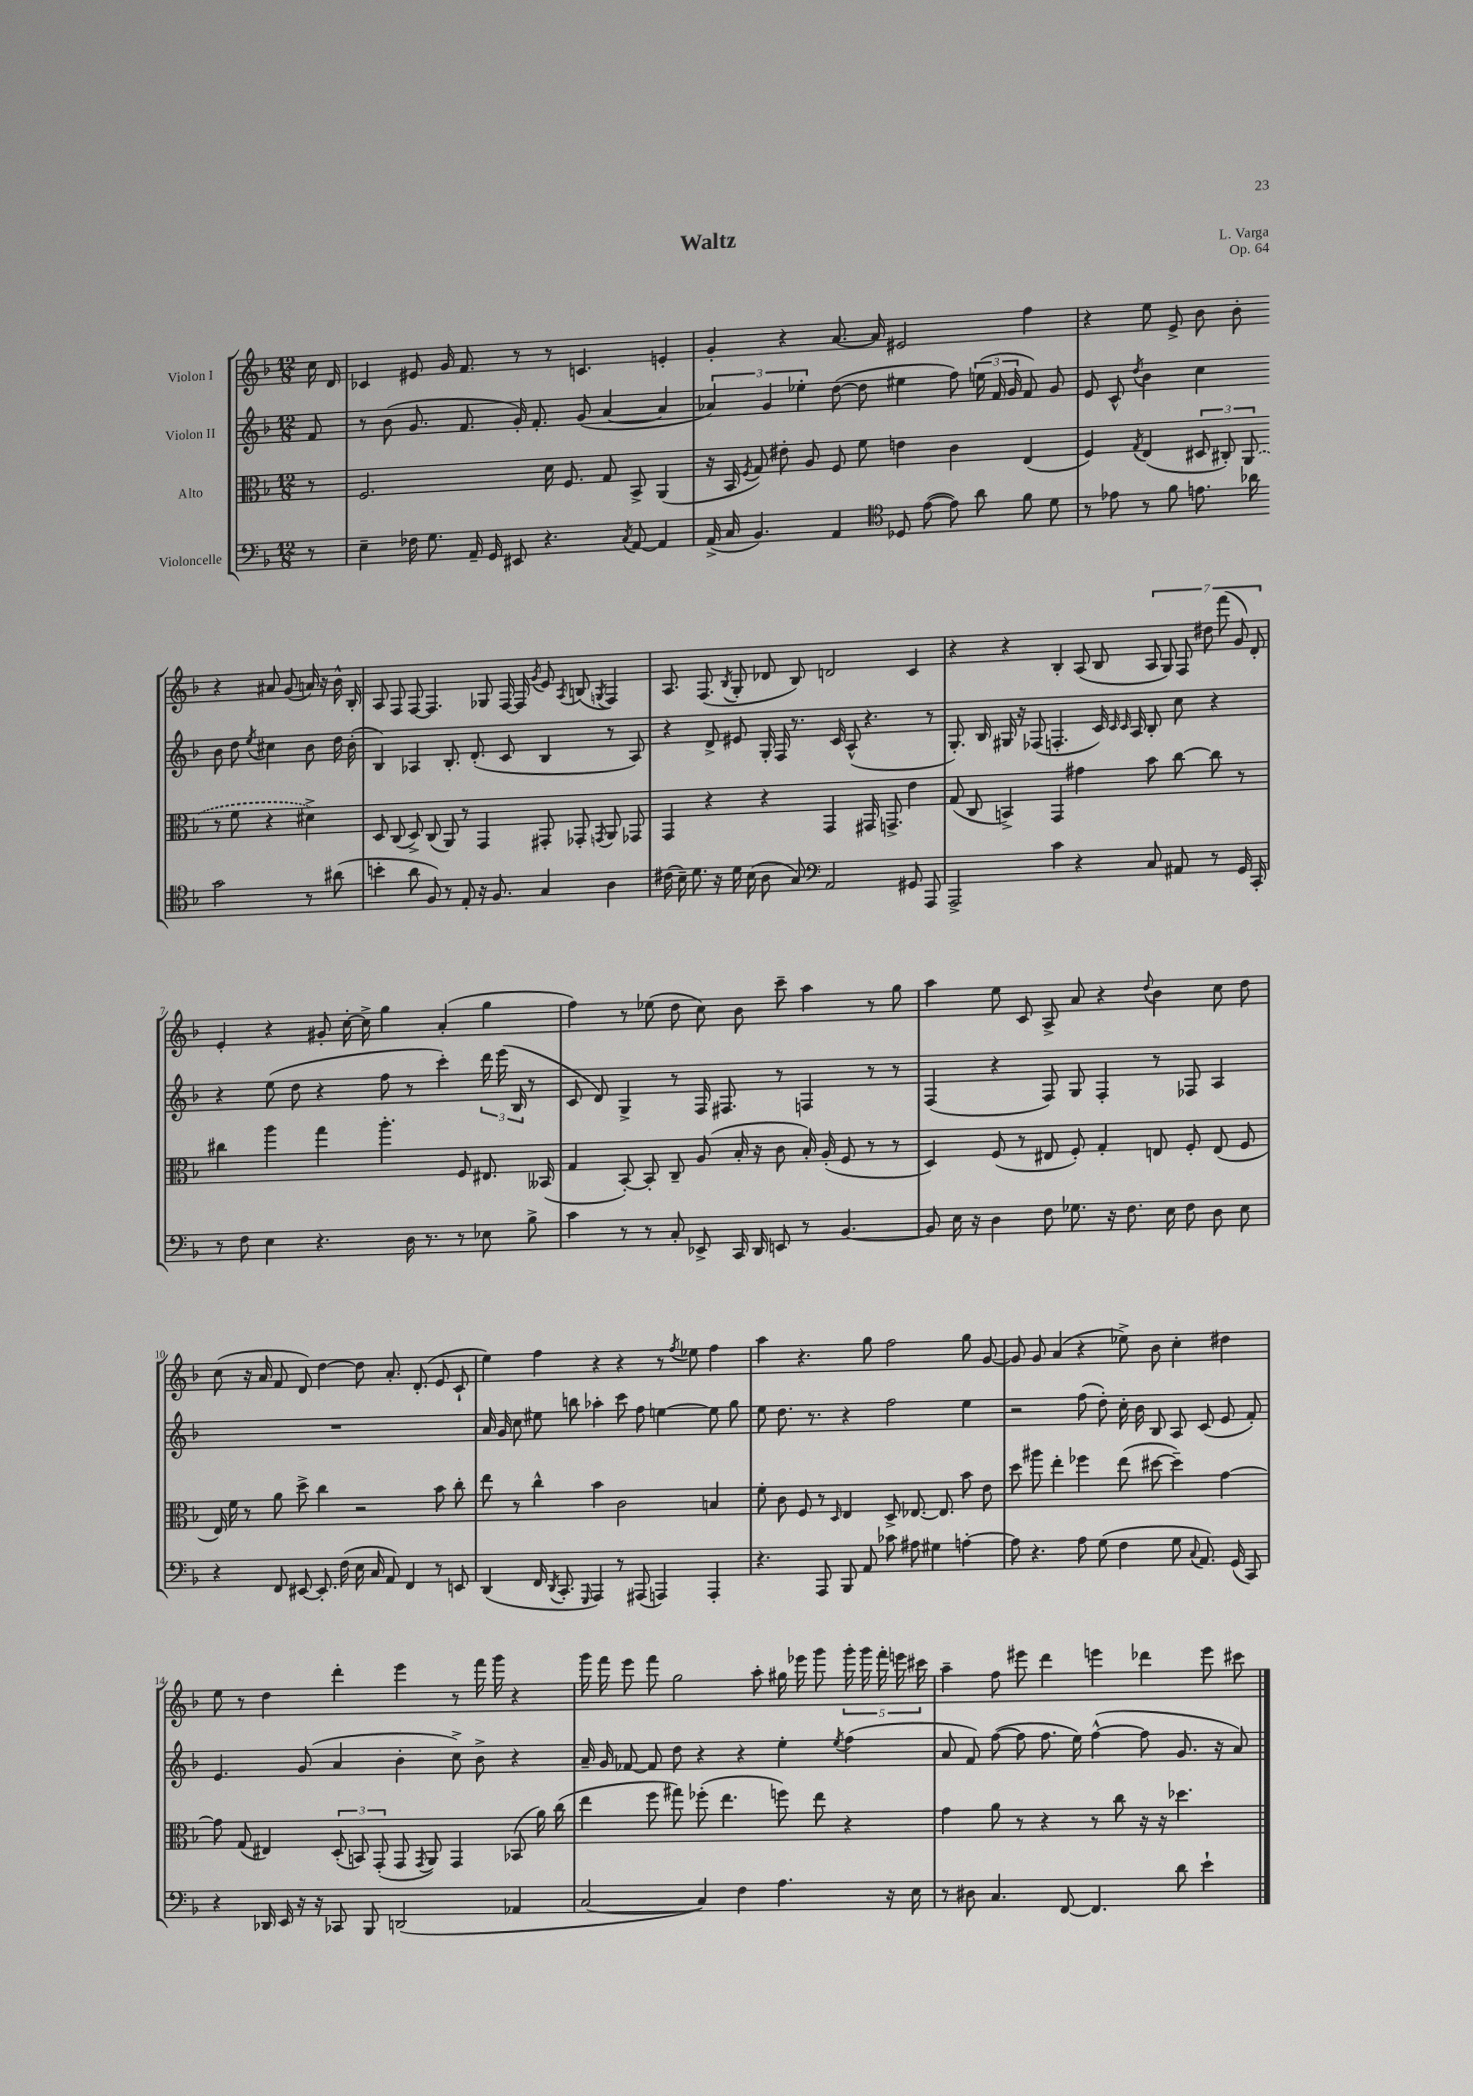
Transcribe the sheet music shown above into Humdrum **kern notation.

**kern	**kern	**kern	**kern
*part4	*part3	*part2	*part1
*staff4	*staff3	*staff2	*staff1
*I"Violoncelle	*I"Alto	*I"Violon II	*I"Violon I
*clefF4	*clefC3	*clefG2	*clefG2
*k[b-]	*k[b-]	*k[b-]	*k[b-]
*M12/8	*M12/8	*M12/8	*M12/8
=	=	=	=
8r	8r	8f/	16cc\
.	.	.	16d/
=1	=1	=1	=1
4E~\	2.F/	8r	4c-X/
.	.	(8b-\	.
16F-X\	.	8.g/	8e#X/
8.G\	.	.	.
.	.	.	16g/
.	.	8.f/	8.f/
16AA~/	.	.	.
16GG/	.	.	.
8EE#X/	.	16g'/)	8r
.	.	8.f'/	.
4.r	16d\	.	8r
.	8.F/	.	.
.	.	(8g/	4.cn/
.	8G/	[4a/	.
8qC/	.	.	.
[8AA/	8BB-^/	.	.
4AA/]	(4AA/	4a/]	4en'/
=2	=2	=2	=2
(16AA^/	16r	6a-X/)	4g'/
16C/	16BB-/	.	.
.	8qF/	.	.
4.BB-/)	8G/)	.	.
.	.	6g/	.
.	8e#X'\	.	4r
.	.	6ee-X'\	.
.	8A/	.	.
4AA/	8F/	([8dd\	[8.a/
.	8f\	8dd\]	.
.	.	.	16a/]
*clefC4	*	*	*
8D-X/	4en\	4ee#X\	2e#X/
([8e\	.	.	.
8e\])	4c\	8ff\)	.
8a\	.	(24een\	.
.	.	24f/	.
.	.	24g/	.
8f\	(4E/	8f/)	4ff\
8d\	.	8g/	.
=3	=3	=3	=3
8r	4F/)	8e/	4r
8e-X\	.	8c^^/	.
.	8qG/	8qdd/	.
8r	(4E/	4b-\	8ee\
8f\	.	.	8e^/
8.en\	12D#X/	4cc\	8b-\
.	12C#X'/)	.	.
.	.	.	8b-'\
.	(12AA/	.	.
16a-X\	.	.	.
2g\	8r	8b-\	4r
.	8f\	8dd\	.
.	.	8qee/	.
.	4r	4cc#X\	8a#X/
.	.	.	(8g/
8r	4d#X^\)	8b-\	16an/)
.	.	.	16r
(8a#X\	.	16dd\	16b-^^\
.	.	(16b-'\	16B-'/
!!LO:LB:g=z
=4	=4	=4	=4
4bn'\	8D/	4B-/)	8A/
.	(8C/	.	8F/
8a\	8D^/)	4A-X/	[8F/
8F/)	(8C/	.	4.F/]
8r	8AA/)	8.B-'/	.
8E'/	8r	.	.
.	.	(8.d'/	.
16r	4GG/	.	8G-X/
8.F/	.	.	.
.	.	8c/	[16F/
.	.	.	16F/]
.	.	.	8qg/
4G/	8GG#X'/	4B-/	8e/
.	.	.	8qA/
.	8GG-X'/	.	(8Bn/
.	8qGGn/	.	8qGn/
4A\	8AA/	8r	4F/)
.	8GG-X/	8A-/)	.
=5	=5	=5	=5
(16c#X\	4GG/	4r	8.A/
16B-~\)	.	.	.
8.d\	.	.	.
.	.	.	(8.F/
.	4r	8d^/	.
16r	.	.	.
.	.	.	8qB-/
16d\	.	8e#X/	8G'/
(16B-\	.	.	.
8A\	4r	16G'/	8d-X/
.	.	16F/	.
8G/)	.	8.r	8B-/)
*clefF4	*	*	*
2AA/	4GG/	.	2dn/
.	.	16c/	.
.	.	(8A^^/	.
.	16GG#X/	4.r	.
.	8.GGn^/	.	.
8GG#X/	4e\	.	4c/
8AAA/	.	8r	.
=6	=6	=6	=6
2AAA^/	(8G/	8.G'/)	4r
.	8C/	.	.
.	.	16B-/	.
.	4BBn^/)	16G#X/	4r
.	.	16r	.
.	.	(8F-X/	.
4c\	4GG/	4.Fn'/	4B-'/
4r	4g#X\	.	(8A/
.	.	16c/)	8B-/
.	.	16qqc/	.
.	.	16qqc/	.
.	.	16A/	.
8C/	8b-\	8B-'/	14A/
.	.	.	14G/)
8AA#X/	[8cc\	8cc\	.
.	.	.	14F/
.	.	.	14dd#X\
8r	8cc\]	4r	.
.	.	.	(14fff\
.	.	.	14g/)
16GG/	8r	.	.
.	.	.	14d'/
16CC'/	.	.	.
!!LO:LB:g=z
=7	=7	=7	=7
8r	4cc#X\	4r	4e'/
8F\	.	.	.
4E\	4aa\	(8ee\	4r
.	.	8dd\	.
4.r	4gg\	4r	8g#X'/
.	.	.	[16cc'\
.	.	.	16cc^\]
.	4.aa'\	8ff\	4gg\
16D\	.	8r	.
8.r	.	.	.
.	.	4ccc'\)	(4a'/
8r	8F/	.	.
8E-X\	8.E#X/	24ddd\	4gg\
.	.	(24eee\	.
.	.	24B-/	.
8B-^\	.	8r	.
.	(16BB--X/	.	.
=8	=8	=8	=8
4c\	4G/	8c/	4ff\)
.	.	8d/)	.
8r	[8BB-'/)	4G^/	8r
8r	8BB-'/]	.	(8ee-X\
8C'/	8C~/	8r	8dd\
8EE-X^/	(8A/	16F/	8cc\)
.	.	8.F#X/	.
16CC/	16B-'/	.	8b-\
16DD/	16r	.	.
8EEn/	8c\	8r	8ccc~\
8r	16B-'/)	4Fn/	4aa\
.	(16A'/	.	.
[4.BB-/	8F/	.	.
.	8r	8r	8r
.	8r	8r	8gg\
=9	=9	=9	=9
8BB-/]	4D/)	(4F/	4aa\
16E\	.	.	.
16r	.	.	.
4D\	(8F/	4r	8ee\
.	8r	.	8c/
8F\	8E#X/	8F/)	8A^/
8.G-X\	8F'/)	8G/	8a/
.	4G'/	4F'/	4r
16r	.	.	.
8.F\	.	.	.
.	.	.	8qqdd/
.	8En/	8r	4b-\
16E\	.	.	.
8F\	8F'/	8F-X/	.
8D\	(8E/	4A/	8cc\
8E\	8F/	.	8dd\
!!LO:LB:g=z
=10	=10	=10	=10
4r	16E/)	1.r	(8cc\
.	16f\	.	.
.	8r	.	16r
.	.	.	16a/
8FF/	8a\	.	8f/
[8EE#X/	8dd^\	.	8d/)
8.EE#'/]	4cc\	.	[4dd\
(16F\	.	.	.
16E\	2r	.	8dd\]
16C/	.	.	.
8AA/)	.	.	8.a'/
4FF/	.	.	.
.	.	.	(8.d'/
8r	8b-\	.	8e/
8EEn/	8cc'\	.	8c`/
=11	=11	=11	=11
(4DD/	8ee\	16a/	4ee\)
.	.	16g/	.
.	8r	8cc\	.
16FF/	4cc^^\	8ee#X\	4ff\
8qDD/	.	.	.
8.CC'/	.	.	.
.	.	8bbn\	.
16qqGGG/	.	.	.
4AAA/)	4b-\	4aa-X'\	4r
8r	2c\	8ccc\	4r
(8AAA#X/	.	8ff\	.
4AAAn/)	.	[4een\	8r
.	.	.	8qff/
.	.	.	8ee-X\
4AAA'/	4Bn/	8ee\]	4ff\
.	.	8gg\	.
=12	=12	=12	=12
4.r	8f'\	8ee\	4aa\
.	8c\	8.dd\	.
.	8F/	.	4.r
.	.	8.r	.
8AAA/	8r	.	.
.	16qqD/	.	.
8BBB-/	4E/	4r	.
8AA/	.	.	8gg\
8c-X\	8D^/	2ff\	2ff\
8A#X\	[8.E-X/	.	.
4G#X\	.	.	.
.	8.E-/]	.	.
[4An'\	8b-\	4ee\	8gg\
.	8e\	.	[8g/
=13	=13	=13	=13
8A\]	8dd\	2r	8g/]
4.r	8aa#X\	.	8g/
.	4ee'\	.	(4a/
8A\	4ff-X\	(8ff\	4r
(8G\	.	8dd'\)	.
4F\	(8ee\	16cc'\	8ee-X^\)
.	.	16b-\	.
.	[8dd#X\	8B-/	8b-\
8G\	4dd#~\])	8A/	4cc'\
8qqC/	.	.	.
8.AA/)	.	(8c/	.
.	[4g\	8e/	4dd#X\
(16GG/	.	.	.
8CC/)	.	8f'/)	.
!!LO:LB:g=z
=14	=14	=14	=14
4r	8g\]	4.e/	8ee\
.	(8G/	.	8r
16DD-X/	4E#X/)	.	4dd\
16EE/	.	.	.
16r	.	(8g/	.
16r	.	.	.
8CC-X/	(12D'/	4a/	4ddd'\
.	12BBn/)	.	.
8BBB-/	.	.	.
.	(12GG'/	.	.
(2DDn/	8GG/	4b-'\	4eee\
.	8qGG/	.	.
.	8AA/)	.	.
.	4GG/	8cc^\)	8r
.	.	8b-^\	16fff\
.	.	.	16ggg\
4AA-X/	(8BB-X/	4r	4r
.	16a\)	.	.
.	(16cc\	.	.
=15	=15	=15	=15
[2C/	4ee\	16a~/	16ggg\
.	.	16g/	16fff\
.	.	[8f-X/	8eee\
.	8ff\	8f-/]	8fff\
.	8gg#X\)	8dd\	2gg\
4C/])	(8ff-X'\	4r	.
.	4.ee\	.	.
4F\	.	4r	.
.	.	.	8aa'\
4.A\	8ffn\)	4ee'\	16gg#X\
.	.	.	16eee-X\
.	8ee\	.	8ggg\
.	.	8qee/	.
.	4r	(4ff\	20ggg'\
.	.	.	20ggg\
.	.	.	20fff'\
16r	.	.	.
.	.	.	20eeen\
16E\	.	.	.
.	.	.	20ccc#X\
=16	=16	=16	=16
8r	4g\	8a/	4aa~\
8D#X\	.	8f/)	.
4.C/	8a\	([8ff\	8ff\
.	8r	8ff\]	8eee#X\
.	4r	8.ff\	4ddd\
[8FF/	.	.	.
.	.	16ee\)	.
4.FF/]	8r	([4ff^^\	4eeen\
.	8cc\	.	.
.	16r	8ff\]	4ddd-X\
.	16r	.	.
8d\	4.dd-X\	8.g/	.
4e`\	.	.	8eee\
.	.	16r	.
.	.	8a/)	8ccc#X\
==	==	==	==
*-	*-	*-	*-
